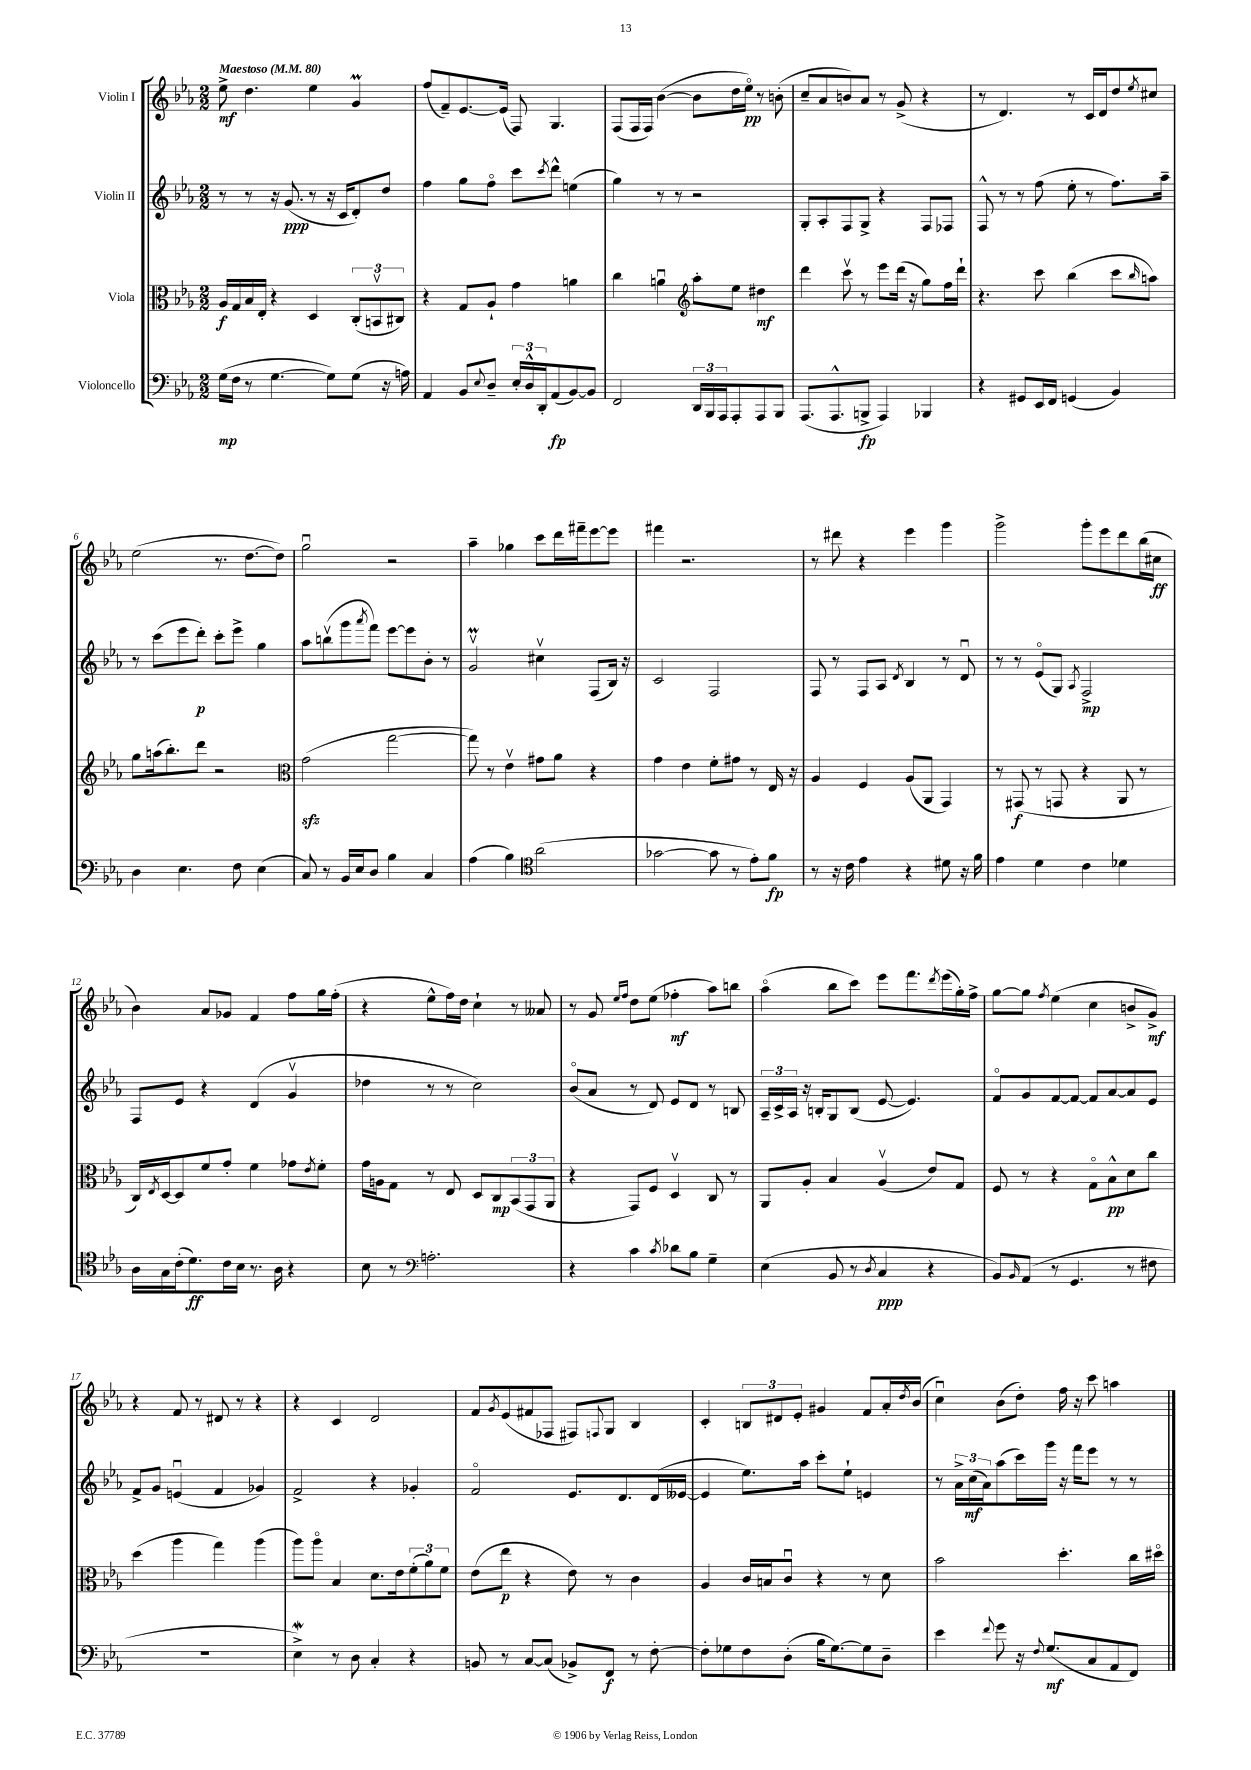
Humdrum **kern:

**kern	**kern	**kern	**kern
*staff4	*staff3	*staff2	*staff1
*clefF4	*clefC3	*clefG2	*clefG2
*k[b-e-a-]	*k[b-e-a-]	*k[b-e-a-]	*k[b-e-a-]
*M2/2	*M2/2	*M2/2	*M2/2
*MM80	*MM80	*MM80	*MM80
(16G	16A-	8r	8ee-^
16F	16G	.	.
8r	16B-	8r	4.dd
.	16E-'	.	.
[4.G	4r	16r	.
.	.	(8.g	.
.	4D	8r	4ee-
8G])	.	16r	.
.	.	16c	.
(8G	(12C'	8d')	4g
.	12BBv	.	.
16r	.	8dd	.
.	12C#)	.	.
16A)	.	.	.
=	=	=	=
4AA-	4r	4ff	(8ff
.	.	.	8f~)
8BB-	8G	8gg	[8.e-
8qqE-	.	.	.
8D~	8A-`	8ffo	.
.	.	.	(16e-]
24E-'	4g	8ccc	8F)
24D^^	.	.	.
24DD'	.	.	.
.	.	8qccc	.
(8AA-	.	8ddd^^	4.G
[8BB-)	4a	(4ee	.
8BB-]	.	.	.
=	=	=	=
2FF	4cc	4gg)	(8F
.	.	.	16F
.	.	.	16F)
.	4au	8r	([4b-
.	.	8r	.
*	*clefG2	*	*
24DD	8aa-'	2r	8b-]
24BBB-	.	.	.
24AAA-	.	.	.
8AAA-'	8ee-	.	16dd
.	.	.	16ee-o)
8AAA-	4dd#	.	8r
8BBB-	.	.	(8b'
=	=	=	=
(8.AAA-	4ddd	8G'	8cc~
.	.	8A-'	8a-
8.AAA-^^	.	.	.
.	8cccv	8F	8b)
8BBB^	8r	8G^	8a-
4AAA-)	8eee-	4r	8r
.	(16ddd	.	(8g^
.	16r	.	.
4BBB-	8gg)	8F	4r
.	16ff	8F-	.
.	16ddd`	.	.
=	=	=	=
4r	4.r	8F^^	8r
.	.	8r	4.d)
8GG#	.	8r	.
16EE-	8ccc	(8ff	.
16FF	.	.	.
(4GG	(4bb-	8ee-'	8r
.	.	8r	16c
.	.	.	16d
4BB-)	8ccc	8.ff)	8dd
.	16qqbb-	.	8qee-
.	8aa)	.	8cc#
.	.	16aa-~	.
=	=	=	=
4D	8gg	8r	(2ee-
.	(16aa	(8ccc	.
.	8.bb-')	.	.
4.E-	.	8eee-	.
.	8ddd	8ddd')	.
.	2r	8ccc'	8.r
8F	.	8eee-^	.
.	.	.	[8.dd
(4E-	.	4gg	.
.	.	.	8dd])
=	=	=	=
*	*clefC3	*	*
8C)	(2g	8aa-	2ggu
8r	.	(8bbv	.
16BB-	.	8ggg	.
16E-	.	.	.
.	.	8qaaa-	.
8D	.	8fff)	.
4B-	[2gg	[8eee-	2r
.	.	8eee-]	.
4C	.	8b-'	.
.	.	8r	.
=	=	=	=
(4A-	8gg])	2gv	4aa-~
.	8r	.	.
4B-)	4e-v	.	4gg-
*clefC4	*	*	*
(2a-	8g#	4cc#v	8ccc
.	8a-	.	16ddd
.	.	.	16fff#~
.	4r	(8F	[8eee-
.	.	16B-)	8eee-]
.	.	16r	.
=	=	=	=
[2g-	4g	2c	4fff#
.	4e-	.	2.r
8g-]	8f'	2F	.
8r	8g#	.	.
8e-')	8r	.	.
8f	16E-	.	.
.	16r	.	.
=	=	=	=
8r	4A-	8F	8r
16r	.	8r	8ddd#
16c	.	.	.
4e-	4F	8F	4r
.	.	8A-	.
.	.	8qd	.
4r	(8A-	4B-	4eee-
.	8AA-	.	.
8d#	4GG)	8r	4ggg
16r	.	8du	.
16f	.	.	.
=	=	=	=
4e-	8r	8r	2ggg^
.	(8GG#	8r	.
4d	8r	(8e-o	.
.	8GG	8G)	.
.	.	8qA-	.
4c	4r	2F^	8ggg'
.	.	.	8eee-
4d-	8AA-	.	8ddd
.	8r	.	(16bb-
.	.	.	16cc#
=	=	=	=
16A-	16C)	8F	4b-)
.	8qE-	.	.
16G	[16D	.	.
(16c'	8D]	8e-	.
8.d)	.	.	.
.	8f	4r	8a-
16c	8g'	.	8g-
16B-	.	.	.
8.r	4f	(4d	4f
16A-	.	.	.
4r	8g-	4gv	8ff
.	8qe-	.	.
.	8f'	.	16gg
.	.	.	(16ff'
=	=	=	=
8B-	16g	4dd-	4r
.	16A	.	.
8r	8G	.	.
*clefF4	*	*	*
2.A'	8r	8r	8ee-^^
.	8E-	8r	16ff)
.	.	.	16dd
.	8D	2cc)	4cc`
.	8C	.	.
.	(12BB-	.	8r
.	12GG	.	.
.	.	.	8a--
.	12AA-	.	.
=	=	=	=
4r	4r	(8b-o	8r
.	.	8a-	8g
.	.	.	16qqee-
.	.	.	16qqff
4c	8GG)	8r	8dd
.	8F	8d)	(8ee-
8qc	.	.	.
8d-	4Dv	8e-	4ff-'
8B-	.	8d	.
4G~	8C	8r	8aa-)
.	8r	8B	8bb
=	=	=	=
(4E-	8AA-	24A-~	(4aa-o
.	.	24c^	.
.	.	24A-	.
.	8A-'	16r	.
.	.	16B'	.
8BB-	4B-	8G	8bb-
8r	.	(8B	8ccc)
8qD	.	.	.
4C	(4A-v	[8e-	8eee-
.	.	4.e-])	8.fff
4r	8e-)	.	.
.	.	.	8qddd
.	.	.	(16eee-
.	8G	.	16gg')
.	.	.	16ff^
=	=	=	=
8BB-)	8F	8fo	[8gg
16qqBB-	.	.	.
(8AA-	8r	8g	8gg]
.	.	.	8qff
8r	4r	[8f	(4ee-
4.GG	.	8f_	.
.	8Go	8f]	4cc
.	8B-^^	[8a-	.
8r	8d	8a-]	8b^
8F#	8cc	8e-	8g^)
=	=	=	=
1r	(4dd	8f^	4r
.	.	8g	.
.	4aa-	(4eu	8f
.	.	.	8r
.	4gg)	4f	8d#
.	.	.	8r
.	(4aa-	4g-)	4r
=	=	=	=
4E-^)	8aa-)	2f^	4r
.	8aa-o	.	.
8r	4B-	.	4c
8D	.	.	.
4C'	8.d	4r	2d
.	16e-	.	.
4r	(12f'	4g-'	.
.	12a-)	.	.
.	12f	.	.
=	=	=	=
8BB	(8e-	2fo	8f
.	.	.	8qg
8r	8ee-	.	(8e-
[8C	4r	.	8f#
(8C]	.	.	8F-
8BB-^)	8e-)	8.e-	8F#)
.	.	.	8qqF
8FF	8r	.	8G
.	.	8.d	.
8r	4c	.	4B-
[8F'	.	(16d	.
.	.	[16e--	.
=	=	=	=
8F']	4A-	4e--]	4c'
8G-	.	.	.
8F	16c	8.ee-)	12B
.	16B	.	.
.	.	.	12d#
(8D'	8cu	.	.
.	.	.	12e-'
.	.	16aa-	.
16B-	4r	8ccc'	4g#
[8.G-)	.	.	.
.	.	8ee-`	.
8G-]	8r	4e	8f
8D~	8d	.	16a-'
.	.	.	8qdd
.	.	.	(16b-
=	=	=	=
4e-	2b-	8r	4ccu)
.	.	24a-^	.
.	.	(24cc	.
.	.	24a-)	.
8qqf	.	.	.
8g	.	(8aa-	(8b-
16r	.	16ccc)	8dd')
8qqF	.	.	.
(8.G	.	16ggg	.
.	4.dd'	16r	16ff
.	.	16fff	16r
8C	.	8eee-	8ccc
8AA-	.	8r	4aa
8FF)	16cc	8r	.
.	16dd#o	.	.
==	==	==	==
*-	*-	*-	*-
